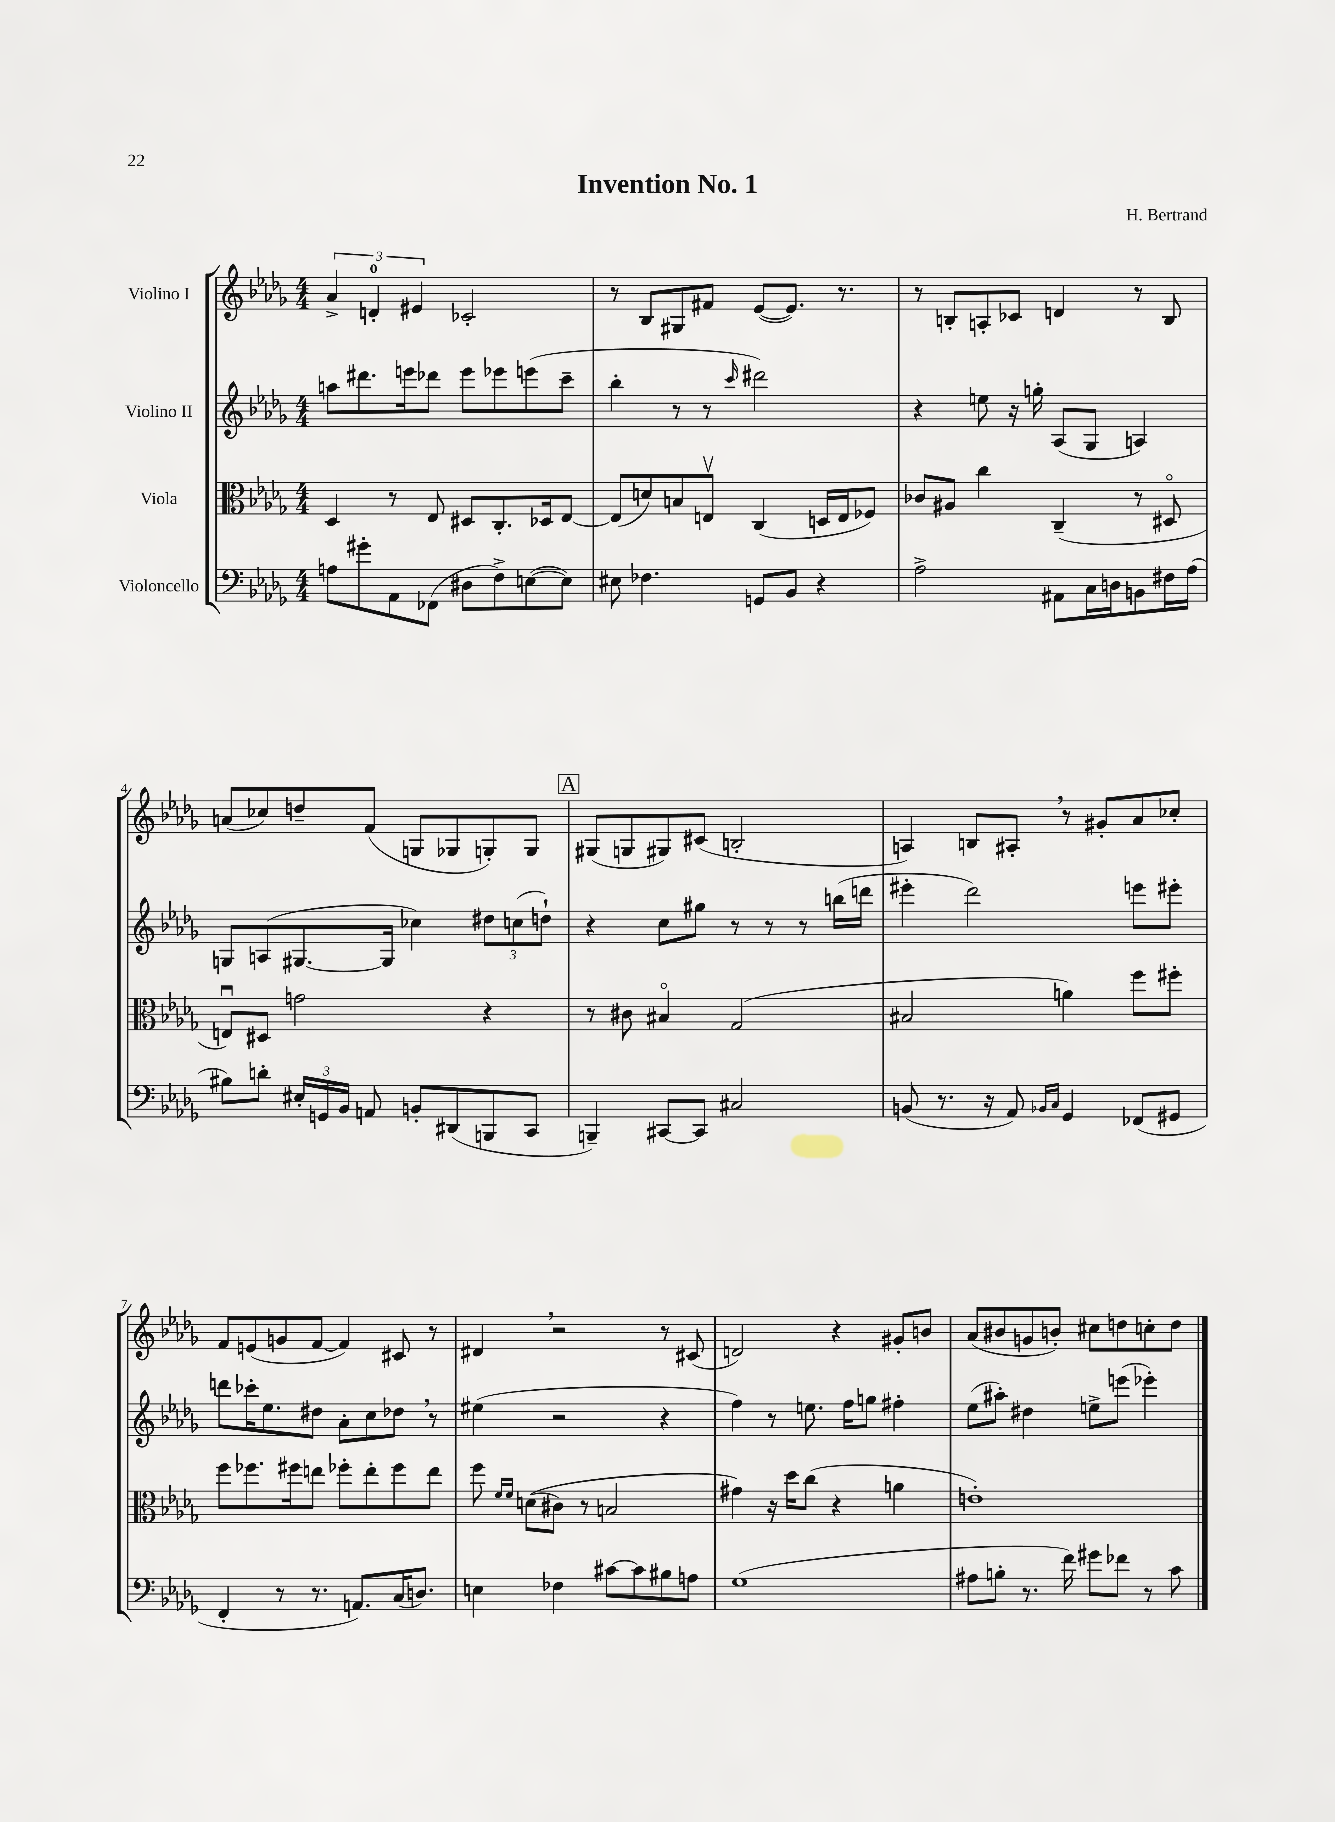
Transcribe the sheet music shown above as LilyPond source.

\header { title = "Invention No. 1" composer = "H. Bertrand" }
<<
\new StaffGroup <<
\new Staff = "s0" \with { instrumentName = "Violino I" } {
    \clef treble \key des \major \numericTimeSignature \time 4/4
    \autoBeamOff \tuplet 3/2 { aes'4-> d'4-0-. eis'4 } ces'2-. |
    r8 bes8[ gis8 fis'8] ees'8[~( ees'8.]) r8. |
    r8 b8[-. a8-. ces'8] d'4 r8 b8 |
    a'8[( ces''8) d''8-- f'8]( g8[ ges8 g8-.) g8] |
    \mark \markup { \box "A" } gis8[( g8 gis8) cis'8]( b2-. |
    a4) b8[ ais8]-. \breathe r8 gis'8[-. aes'8 ces''8]-. |
    f'8[ e'8( g'8 f'8]~ f'4) cis'8 r8 |
    dis'4 \breathe r2 r8 cis'8( |
    d'2) r4 gis'8[-. b'8] |
    aes'8[( bis'8 g'8 b'8]-.) cis''8[ d''8 c''8-. d''8] \bar "|." |
}
\new Staff = "s1" \with { instrumentName = "Violino II" } {
    \clef treble \key des \major \numericTimeSignature \time 4/4
    \autoBeamOff a''8[ dis'''8. e'''16 des'''8] e'''8[ ees'''8 e'''8( c'''8]-- |
    bes''4-. r8 r8 \grace { c'''16 } dis'''2) |
    r4 e''8 r16 g''16-. aes8[( ges8] a4) |
    g8[ a8( gis8.~ gis16] ces''4) \tuplet 3/2 { dis''8[ c''8( d''8]-!) } |
    \mark \markup { \box "A" } r4 c''8[ gis''8] r8 r8 r8 b''16[( d'''16] |
    eis'''4-. des'''2) e'''8[ eis'''8]-. |
    d'''8[ ces'''16-. ees''8. dis''8] aes'8[-. c''8 des''8] \breathe r8 |
    eis''4( r2 r4 |
    f''4) r8 e''8. f''16[ g''8] fis''4-. |
    ees''8[( ais''8]-.) dis''4 e''8[-> e'''8]( ees'''4-.) \bar "|." |
}
\new Staff = "s2" \with { instrumentName = "Viola" } {
    \clef alto \key des \major \numericTimeSignature \time 4/4
    \autoBeamOff des4 r8 ees8 dis8[ c8.-. des16 ees8]~ |
    ees8[( d'8) b8 e8]\upbow c4( d16[ e16 fes8]) |
    ces'8[ ais8] c''4 c4--( r8 dis8\flageolet |
    e8[\downbow) dis8] g'2 r4 |
    \mark \markup { \box "A" } r8 cis'8 bis4\flageolet ges2( |
    bis2 a'4) f''8[ fis''8]-. |
    f''8[ fes''8. fis''16 e''8] fes''8[-. e''8-. fes''8 e''8] |
    f''8 \grace { f'16[ f'16] } d'8[(\( cis'8]) r8 b2 |
    gis'4\) r16 des''16[ c''8]( r4 a'4 |
    e'1-.) \bar "|." |
}
\new Staff = "s3" \with { instrumentName = "Violoncello" } {
    \clef bass \key des \major \numericTimeSignature \time 4/4
    \autoBeamOff a8[ gis'8-. aes,8 fes,8]( dis8[ f8->) e8~( e8]) |
    eis8 fes4. g,8[ bes,8] r4 |
    aes2-> ais,8[ c16 d16 b,8 fis16 aes16]( |
    bis8[) d'8]-. \tuplet 3/2 { eis16[-. g,16 bes,16] } a,8 b,8[-. dis,8( b,,8 c,8] |
    \mark \markup { \box "A" } b,,4--) cis,8[~ cis,8] cis2 |
    b,8( r8. r16 aes,8) \grace { bes,16[ c16] } ges,4 fes,8[( gis,8] |
    f,4-. r8 r8. a,8.[) c16( d8.]) |
    e4 fes4 cis'8[~ cis'8 bis8 a8] |
    ges1( |
    ais8[ b8]-. r8. f'16) gis'8[ fes'8] r8 c'8 \bar "|." |
}
>>
>>
